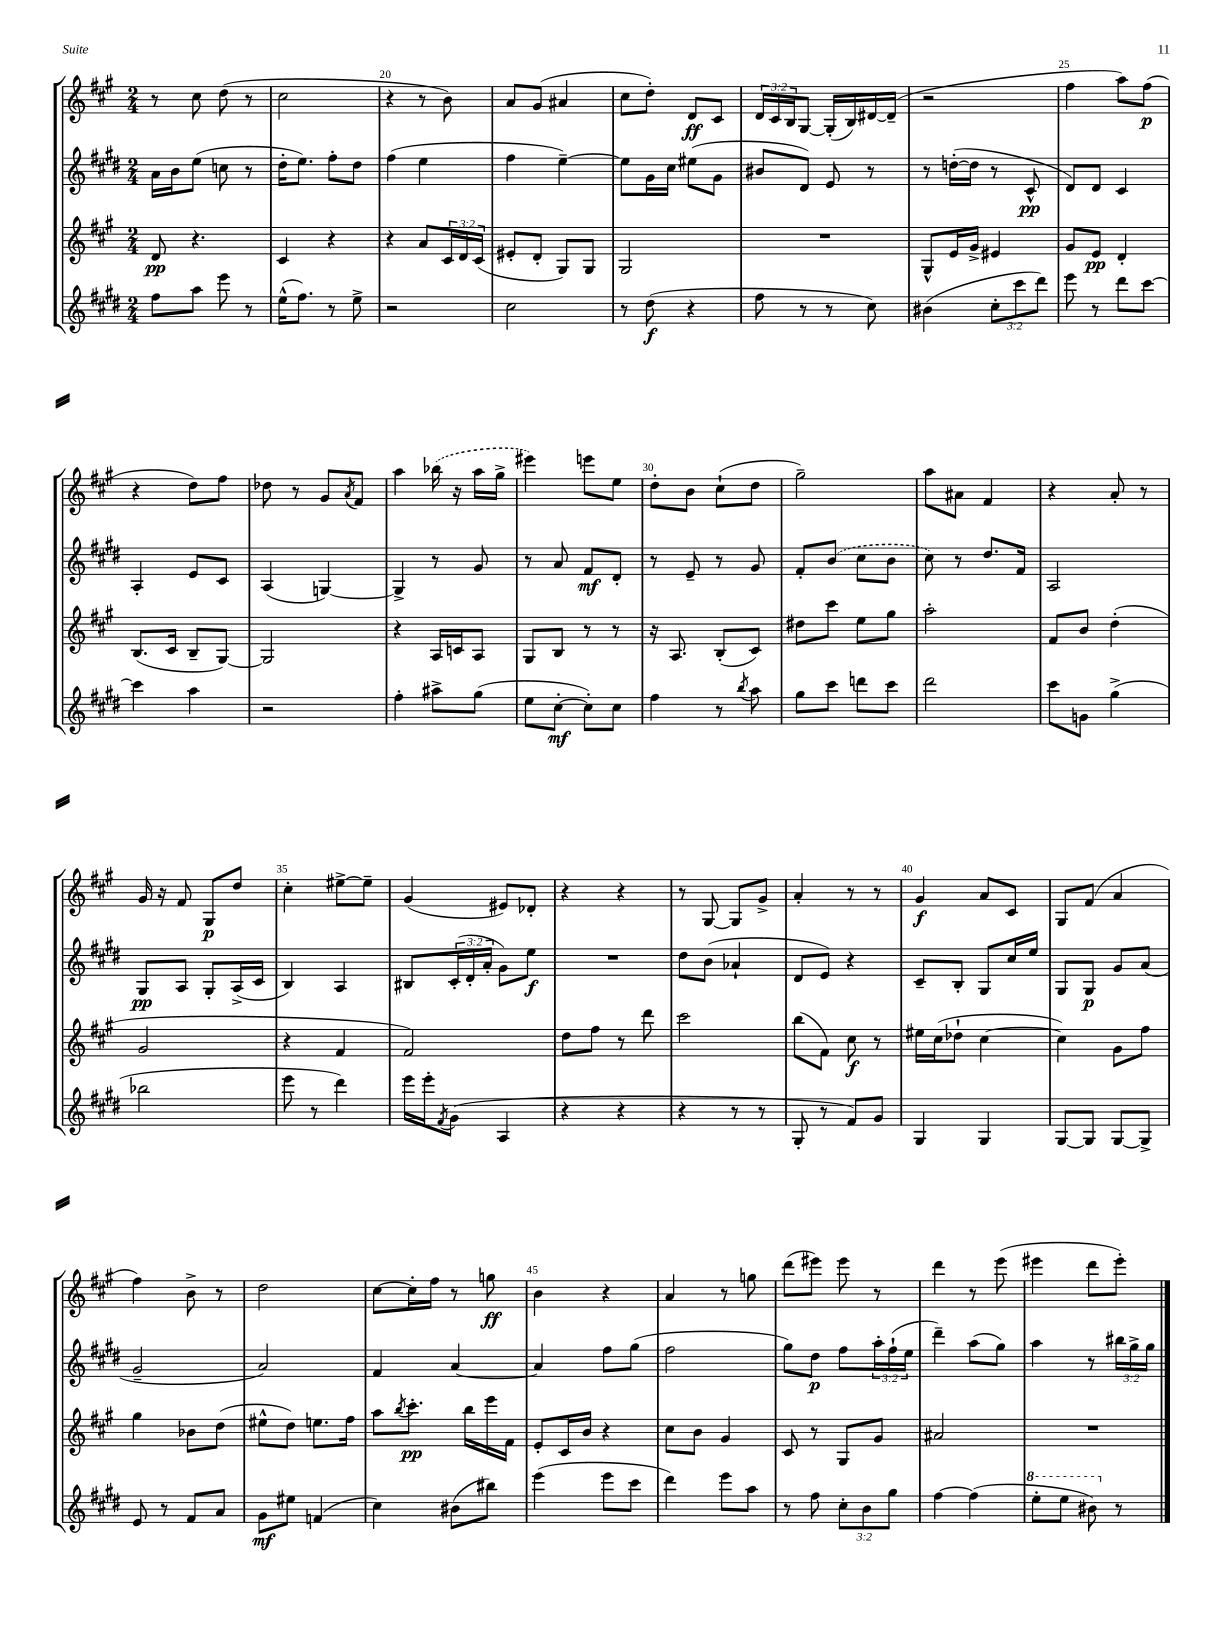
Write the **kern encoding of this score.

**kern	**dynam	**kern	**dynam	**kern	**dynam	**kern	**dynam
*part4	*part4	*part3	*part3	*part2	*part2	*part1	*part1
*staff4	*staff4	*staff3	*staff3	*staff2	*staff2	*staff1	*staff1
*clefG2	*	*clefG2	*	*clefG2	*	*clefG2	*
*k[f#c#g#d#]	*	*k[f#c#g#]	*	*k[f#c#g#d#]	*	*k[f#c#g#]	*
*M2/4	*	*M2/4	*	*M2/4	*	*M2/4	*
=18	=18	=18	=18	=18	=18	=18	=18
8ff#\L	.	8d/	pp	16a\LL	.	8r	.
.	.	.	.	16b\J	.	.	.
8aa\J	.	4.r	.	(8ee\J	.	8cc#\	.
8eee\	.	.	.	8ccn\	.	(8dd\	.
8r	.	.	.	8r	.	8r	.
=19	=19	=19	=19	=19	=19	=19	=19
(16ee^^\KL	.	4c#/	.	16dd#'\KL	.	2cc#\	.
8.ff#\J)	.	.	.	8.ee\J)	.	.	.
8r	.	4r	.	8ff#'\L	.	.	.
8ee^\	.	.	.	8dd#\J	.	.	.
=20	=20	=20	=20	=20	=20	=20	=20
2r	.	4r	.	(4ff#\	.	4r	.
.	.	8a/L	.	4ee\	.	8r	.
.	.	24c#/L	.	.	.	8b\)	.
.	.	24d/	.	.	.	.	.
.	.	(24c#/JJ	.	.	.	.	.
=21	=21	=21	=21	=21	=21	=21	=21
2cc#\	.	8e#X'/L	.	4ff#\	.	8a/L	.
.	.	8d'/J	.	.	.	(8g#/J	.
.	.	8G#/L)	.	[4ee~\)	.	4a#X/	.
.	.	8G#/J	.	.	.	.	.
=22	=22	=22	=22	=22	=22	=22	=22
8r	.	2G#/	.	8ee\L]	.	8cc#\L	.
(8dd#\	f	.	.	16g#\L	.	8dd'\J)	.
.	.	.	.	16cc#\JJ	.	.	.
4r	.	.	.	(8ee#X\L	.	8d/L	ff
.	.	.	.	8g#\J	.	8c#/J	.
=23	=23	=23	=23	=23	=23	=23	=23
8ff#\	.	2r	.	8b#X/L	.	24d/LL	.
.	.	.	.	.	.	24c#/	.
.	.	.	.	.	.	24B/J	.
8r	.	.	.	8d#/J)	.	[8G#/J	.
8r	.	.	.	8e/	.	(16G#'/LL]	.
.	.	.	.	.	.	16B/)	.
8cc#\)	.	.	.	8r	.	[16d#X/	.
.	.	.	.	.	.	(16d#~/JJ]	.
=24	=24	=24	=24	=24	=24	=24	=24
(4b#X\	.	8G#^^/L	.	8r	.	2r	.
.	.	16e/L	.	([16ddn'\LL	.	.	.
.	.	16g#^/JJ	.	16dd\JJ]	.	.	.
12cc#'\L	.	4e#X/	.	8r	.	.	.
12ccc#\	.	.	.	.	.	.	.
.	.	.	.	8c#^^/	pp	.	.
12ddd#\J)	.	.	.	.	.	.	.
=25	=25	=25	=25	=25	=25	=25	=25
8eee\	.	8g#/L	.	8d#/L)	.	4ff#\	.
8r	.	8e/J	pp	8d#/J	.	.	.
8ddd#\L	.	4d'/	.	4c#/	.	8aa\L)	.
[8ccc#\J	.	.	.	.	.	(8ff#\J	p
!!LO:LB:g=z
=26	=26	=26	=26	=26	=26	=26	=26
4ccc#\]	.	(8.B/L	.	4A'/	.	4r	.
.	.	16c#/Jk	.	.	.	.	.
4aa\	.	8B~/L	.	8e/L	.	8dd\L)	.
.	.	[8G#/J)	.	8c#/J	.	8ff#\J	.
=27	=27	=27	=27	=27	=27	=27	=27
2r	.	2G#/]	.	(4A/	.	8dd-X\	.
.	.	.	.	.	.	8r	.
.	.	.	.	[4Gn/)	.	8g#/L	.
.	.	.	.	.	.	8qa/	.
.	.	.	.	.	.	8f#/J	.
=28	=28	=28	=28	=28	=28	=28	=28
4ff#'\	.	4r	.	4G^/]	.	4aa\	.
8aa#X^\L	.	16A/LL	.	8r	.	(16bb-X\	.
.	.	16cn/J	.	.	.	16r	.
(8gg#\J	.	8A/J	.	8g#/	.	16aa\LL	.
.	.	.	.	.	.	16gg#^\JJ	.
=29	=29	=29	=29	=29	=29	=29	=29
8ee\L	.	8G#/L	.	8r	.	4eee#X\)	.
[8cc#'\J	mf	8B/J	.	8a/	.	.	.
8cc#'\L])	.	8r	.	8f#/L	mf	8eeen\L	.
8cc#\J	.	8r	.	8d#'/J	.	8ee\J	.
=30	=30	=30	=30	=30	=30	=30	=30
4ff#\	.	16r	.	8r	.	8dd'\L	.
.	.	8.A/	.	.	.	.	.
.	.	.	.	8e~/	.	8b\J	.
8r	.	(8B'/L	.	8r	.	(8cc#`\L	.
8qbb/	.	.	.	.	.	.	.
8aa\	.	8c#/J)	.	8g#/	.	8dd\J	.
=31	=31	=31	=31	=31	=31	=31	=31
8gg#\L	.	8dd#X\L	.	8f#'/L	.	2gg#~\)	.
8ccc#\J	.	8ccc#\J	.	(8b/J	.	.	.
8dddn\L	.	8ee\L	.	8cc#\L	.	.	.
8ccc#\J	.	8gg#\J	.	8b\J	.	.	.
=32	=32	=32	=32	=32	=32	=32	=32
2ddd#\	.	2aa'\	.	8cc#\)	.	8aa\L	.
.	.	.	.	8r	.	8a#X\J	.
.	.	.	.	8.dd#/L	.	4f#/	.
.	.	.	.	16f#/Jk	.	.	.
=33	=33	=33	=33	=33	=33	=33	=33
8ccc#\L	.	8f#/L	.	2A/	.	4r	.
8gn\J	.	8b/J	.	.	.	.	.
(4gg#^\	.	(4dd'\	.	.	.	8a'/	.
.	.	.	.	.	.	8r	.
!!LO:LB:g=z
=34	=34	=34	=34	=34	=34	=34	=34
2bb-X\	.	2g#/	.	8G#/L	pp	16g#/	.
.	.	.	.	.	.	16r	.
.	.	.	.	8A/J	.	8f#/	.
.	.	.	.	8G#'/L	.	8G#/L	p
.	.	.	.	(16A^/L	.	8dd/J	.
.	.	.	.	16c#/JJ	.	.	.
=35	=35	=35	=35	=35	=35	=35	=35
8eee\	.	4r	.	4B/)	.	4cc#'\	.
8r	.	.	.	.	.	.	.
4ddd#\)	.	4f#/	.	4A/	.	[8ee#X^\L	.
.	.	.	.	.	.	8ee#~\J]	.
=36	=36	=36	=36	=36	=36	=36	=36
16eee\LL	.	2f#/)	.	8B#X/L	.	(4g#/	.
16eee'\J	.	.	.	.	.	.	.
8qf#/	.	.	.	.	.	.	.
(8g#\J	.	.	.	(24c#'/L	.	.	.
.	.	.	.	24d#'/	.	.	.
.	.	.	.	24a'/JJ	.	.	.
4A/	.	.	.	8g#\L)	.	8e#X/L)	.
.	.	.	.	8ee\J	f	8d-X'/J	.
=37	=37	=37	=37	=37	=37	=37	=37
4r	.	8dd\L	.	2r	.	4r	.
.	.	8ff#\J	.	.	.	.	.
4r	.	8r	.	.	.	4r	.
.	.	8ddd\	.	.	.	.	.
=38	=38	=38	=38	=38	=38	=38	=38
4r	.	2ccc#\	.	8dd#\L	.	8r	.
.	.	.	.	(8b\J	.	[8G#/	.
8r	.	.	.	4a-X`/	.	8G#/L]	.
8r	.	.	.	.	.	8g#^/J	.
=39	=39	=39	=39	=39	=39	=39	=39
8G#'/	.	(8bb\L	.	8d#/L	.	4a'/	.
8r	.	8f#\J)	.	8e/J)	.	.	.
8f#/L)	.	8cc#\	f	4r	.	8r	.
8g#/J	.	8r	.	.	.	8r	.
=40	=40	=40	=40	=40	=40	=40	=40
4G#/	.	16ee#X\LL	.	8c#~/L	.	4g#/	f
.	.	(16cc#\J	.	.	.	.	.
.	.	8dd-X`\J	.	8B'/J	.	.	.
4G#/	.	[4cc#\	.	8G#/L	.	8a/L	.
.	.	.	.	16cc#/L	.	8c#/J	.
.	.	.	.	16ee/JJ	.	.	.
=41	=41	=41	=41	=41	=41	=41	=41
[8G#/L	.	4cc#\])	.	8G#/L	.	8G#/L	.
8G#/J]	.	.	.	8G#/J	p	(8f#/J	.
[8G#/L	.	8g#\L	.	8g#/L	.	4a/	.
8G#^/J]	.	8ff#\J	.	(8a/J	.	.	.
!!LO:LB:g=z
=42	=42	=42	=42	=42	=42	=42	=42
8e/	.	4gg#\	.	2g#~/	.	4ff#\)	.
8r	.	.	.	.	.	.	.
8f#/L	.	8b-X\L	.	.	.	8b^\	.
8a/J	.	(8dd\J	.	.	.	8r	.
=43	=43	=43	=43	=43	=43	=43	=43
8g#\L	mf	8ee#X^^\L	.	2a/)	.	2dd\	.
8ee#X\J	.	8dd\J)	.	.	.	.	.
(4fn/	.	8.een\L	.	.	.	.	.
.	.	16ff#\Jk	.	.	.	.	.
=44	=44	=44	=44	=44	=44	=44	=44
4cc#\)	.	8aa\L	.	4f#/	.	[8cc#\L	.
.	.	8qbb/	.	.	.	.	.
.	.	8.ccc#'\J	pp	.	.	16cc#'\L]	.
.	.	.	.	.	.	16ff#\JJ	.
(8b#X\L	.	.	.	[4a/	.	8r	.
.	.	16bb\LL	.	.	.	.	.
8bb#X\J)	.	16eee\	.	.	.	8ggn\	ff
.	.	16f#\JJ	.	.	.	.	.
=45	=45	=45	=45	=45	=45	=45	=45
(4eee\	.	8e'/L	.	4a/]	.	4b\	.
.	.	16c#/L	.	.	.	.	.
.	.	16b/JJ	.	.	.	.	.
8eee\L	.	4r	.	8ff#\L	.	4r	.
8ccc#\J	.	.	.	(8gg#\J	.	.	.
=46	=46	=46	=46	=46	=46	=46	=46
4ddd#\)	.	8cc#\L	.	2ff#\	.	4a/	.
.	.	8b\J	.	.	.	.	.
8eee\L	.	4g#/	.	.	.	8r	.
8aa\J	.	.	.	.	.	8ggn\	.
=47	=47	=47	=47	=47	=47	=47	=47
8r	.	8c#/	.	8gg#\L)	.	(8ddd\L	.
8ff#\	.	8r	.	8dd#\J	p	8eee#X\J)	.
12cc#'\L	.	8G#/L	.	8ff#\L	.	8eee#\	.
12b\	.	.	.	.	.	.	.
.	.	8g#/J	.	24aa'\L	.	8r	.
12gg#\J	.	.	.	(24ff#`\	.	.	.
.	.	.	.	24ee\JJ	.	.	.
=48	=48	=48	=48	=48	=48	=48	=48
[4ff#\	.	2a#X/	.	4ddd#~\)	.	4ddd\	.
(4ff#\]	.	.	.	(8aa\L	.	8r	.
.	.	.	.	8gg#\J)	.	(8eee\	.
=49	=49	=49	=49	=49	=49	=49	=49
*8va	*	*	*	*	*	*	*
8eee'\L	.	2r	.	4aa\	.	4eee#X\	.
8eee\J	.	.	.	.	.	.	.
8bb#X\)	.	.	.	8r	.	8ddd\L	.
*X8va	*	*	*	*	*	*	*
8r	.	.	.	24bb#X\LL	.	8eee#'\J)	.
.	.	.	.	24gg#^\	.	.	.
.	.	.	.	24gg#\JJ	.	.	.
==	==	==	==	==	==	==	==
*-	*-	*-	*-	*-	*-	*-	*-
